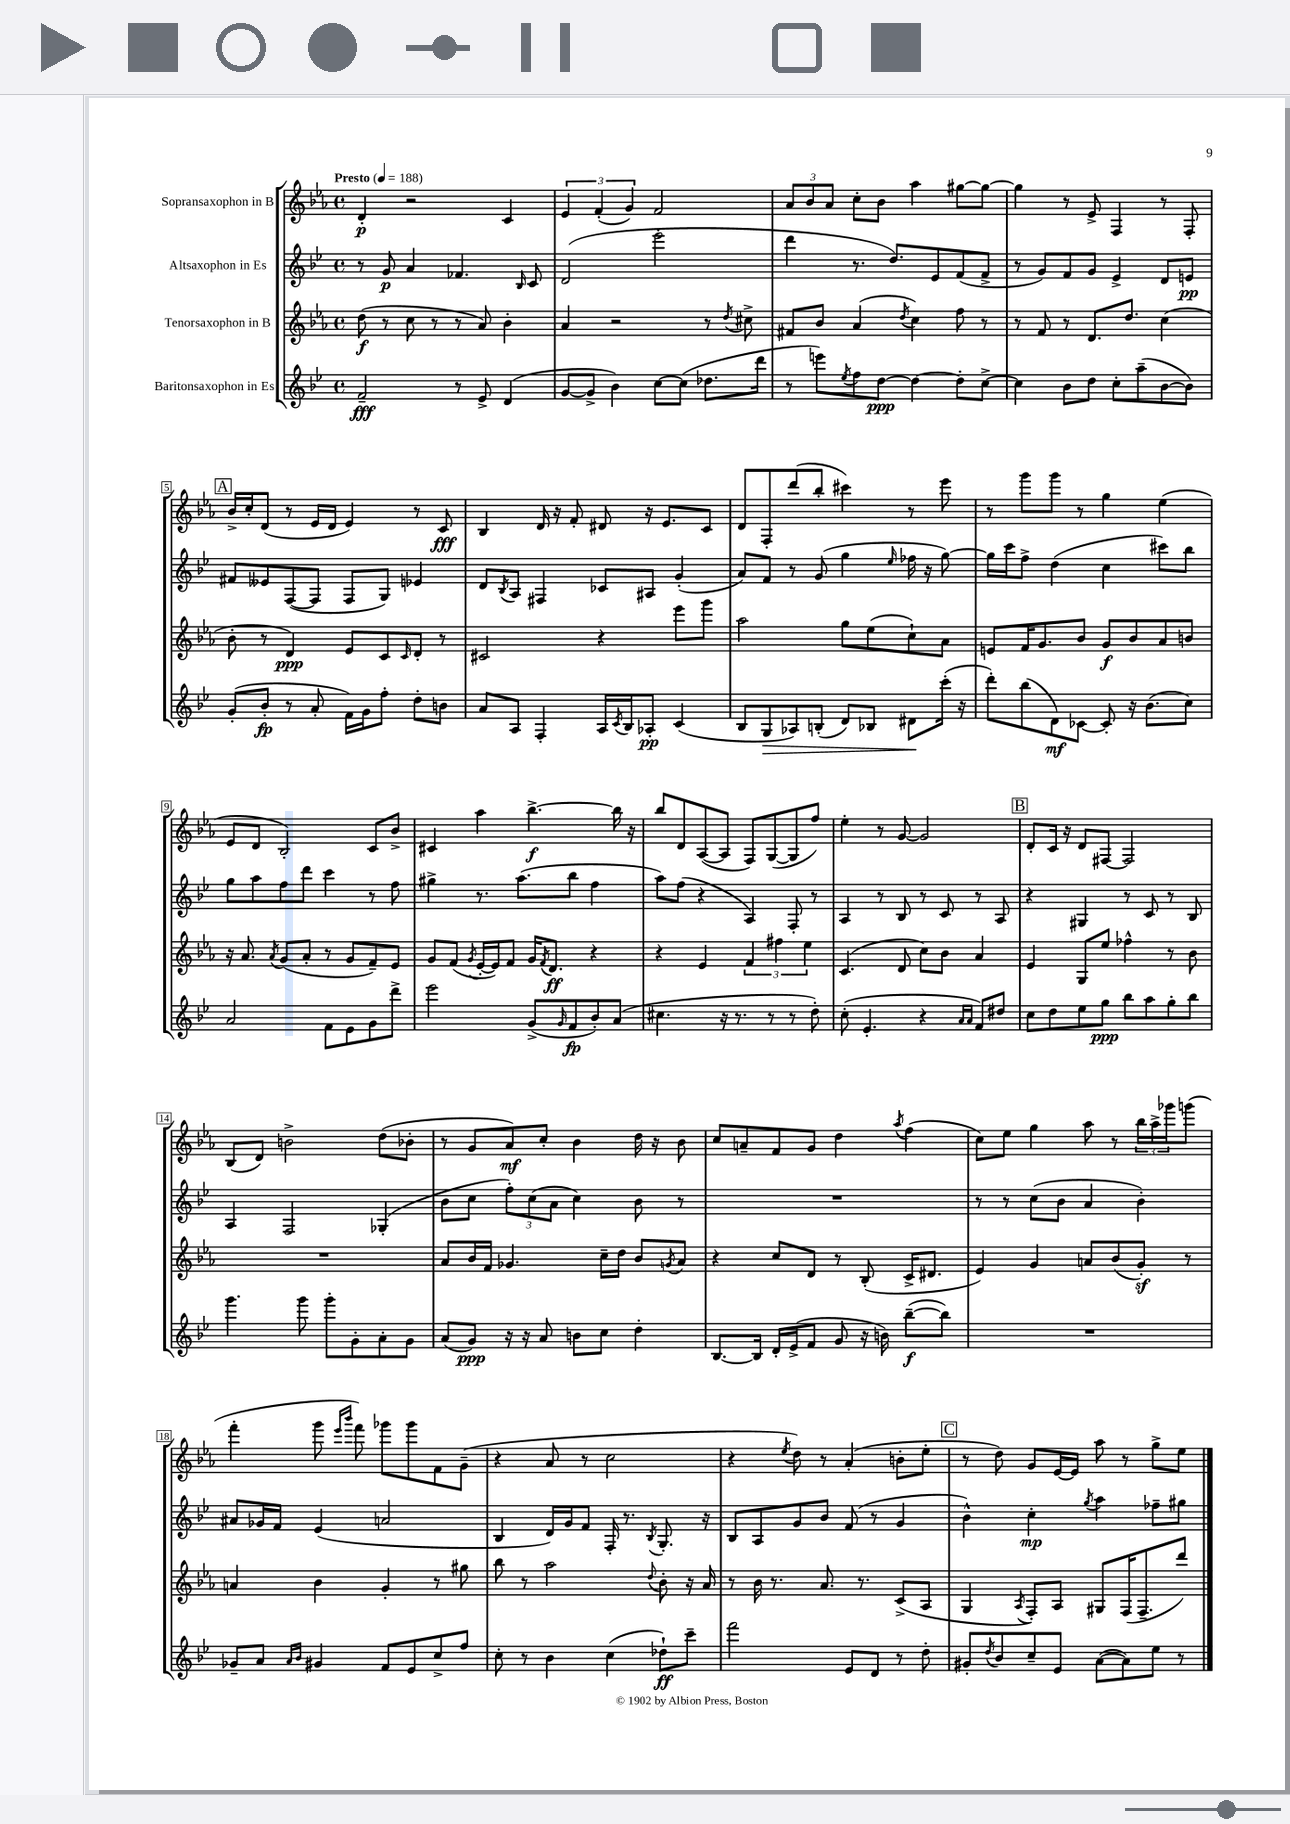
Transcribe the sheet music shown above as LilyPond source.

<<
\new StaffGroup <<
\new Staff = "s0" \with { instrumentName = "Sopransaxophon in B" } {
    \clef treble \key ees \major \defaultTimeSignature \time 4/4 \tempo "Presto" 4 = 188
    d'4-.\p r2 c'4 |
    \tuplet 3/2 { ees'4 f'4-.( g'4) } f'2 |
    \tuplet 3/2 { aes'8 bes'8 aes'8 } c''8-. bes'8 aes''4 gis''8~ gis''8~ |
    gis''4 r8 ees'8-> f4 r8 f8-. |
    \mark \markup { \box "A" } bes'16-> c''16-. d'8( r8 ees'16 d'16 ees'4) r8 c'8\fff |
    bes4 d'16 r16 f'8-. dis'8 r16 ees'8. c'8 |
    d'8 f8-. d'''8( bes''8-. cis'''4) r8 ees'''8 |
    r8 g'''8 g'''8 r8 g''4 ees''4( |
    ees'8 d'8 bes2-.) c'8 bes'8-> |
    cis'4 aes''4 bes''4.~->\f bes''16 r16 |
    bes''8 d'8 aes8~( aes8 f8) g8~( g8 f''8) |
    ees''4-. r8 g'8~ g'2 |
    \mark \markup { \box "B" } d'8-. c'16 r16 d'8 fis8~ fis2 |
    bes8( d'8) b'2-> d''8( bes'8-. |
    r8 g'8 aes'8\mf) c''8-. bes'4 d''16 r16 bes'8 |
    c''8 a'8-- f'8 g'8 d''4 \acciaccatura { aes''8 } f''4( |
    c''8) ees''8 g''4 aes''8 r8 \tuplet 3/2 { bes''16 aes''16-> ges'''16 } g'''8( |
    f'''4-. g'''8 \grace { ees'''16 bes'''16 } f'''8) ges'''8 ges'''8 f'8 g'8--( |
    r4 aes'8 r8 c''2 |
    r4 \acciaccatura { ees''8 } d''8) r8 aes'4-.( b'8-. ees''8-. |
    \mark \markup { \box "C" } r8 d''8) g'8 ees'16~ ees'16 aes''8 r8 g''8-> ees''8 \bar "|." |
}
\new Staff = "s1" \with { instrumentName = "Altsaxophon in Es" } {
    \clef treble \key bes \major \defaultTimeSignature \time 4/4
    r8 g'8\p a'4 fes'4. \grace { bes16 } c'8 |
    d'2( ees'''2-. |
    d'''4 r8. d''8.) ees'8 f'8( f'8-> |
    r8 g'8) f'8 g'8 ees'4-> d'8 e'8\pp |
    \mark \markup { \box "A" } fis'8 eeses'8 f8~( f8 f8 g8) ees'4 |
    d'8 \acciaccatura { bes8 } a8 fis4 ces'8 ais8 g'4-.( |
    a'8) f'8 r8 g'8( g''4 \grace { ees''16 } fes''16 r16 g''8~) |
    g''16 c'''16 f''8-> d''4( c''4 cis'''8) bes''8 |
    g''8 a''8 f''8 d'''8 c'''4 r8 f''8 |
    gis''4-> r8. a''8.( bes''8 f''4 |
    a''8) f''8( r4 a4) f8-. r8 |
    a4 r8 bes8 r8 c'8 r8 a8 |
    \mark \markup { \box "B" } r4 gis4 r8 c'8 r8 bes8 |
    a4 f2 ges4-.( |
    bes'8 c''8 \tuplet 3/2 { f''8-.) c''8( a'8 } c''4) bes'8 r8 |
    R1 |
    r8 r8 c''8( bes'8 a'4 bes'4-.) |
    ais'8 ges'16 f'16 ees'4( a'2 |
    bes4 d'16) g'16 f'8 f16-. r8. \acciaccatura { bes8 } g8.-. r16 |
    bes8 a8 g'8 bes'8 f'8( r8 g'4 |
    \mark \markup { \box "C" } bes'4-^) c''4-.\mp \acciaccatura { g''8 } a''4 fes''8-- gis''8 \bar "|." |
}
\new Staff = "s2" \with { instrumentName = "Tenorsaxophon in B" } {
    \clef treble \key ees \major \defaultTimeSignature \time 4/4
    d''8\f( r8 c''8 r8 r8 aes'8) bes'4-. |
    aes'4 r2 r8 \acciaccatura { d''8 } cis''8-> |
    fis'8 bes'8 aes'4( \acciaccatura { d''8 } c''4) f''8 r8 |
    r8 f'8 r8 d'8. d''8. c''4( |
    \mark \markup { \box "A" } bes'8-. r8 d'4\ppp) ees'8 c'8 \grace { c'16 } d'8-. r8 |
    cis'2 r4 ees'''8 g'''8 |
    aes''2 g''8 ees''8( c''8-!) aes'8 |
    e'8 f'16 g'8. bes'8 g'8\f bes'8 aes'8 b'8 |
    r16 aes'8. \acciaccatura { aes'8 } g'8( aes'8-. r8 g'8 f'8--) ees'8 |
    g'8 f'8( \acciaccatura { g'8 } ees'16~-. ees'16) f'8 g'16 \acciaccatura { f'8 } d'8.\ff r4 |
    r4 ees'4 \tuplet 3/2 { f'4 fis''4 ees''4 } |
    c'4.( d'8 c''8) bes'8 aes'4 |
    \mark \markup { \box "B" } ees'4 g8 ees''8 fes''4-^ r8 bes'8 |
    R1 |
    aes'8 bes'16 f'16 ges'4. c''16-- d''16 bes'8 \acciaccatura { g'8 } aes'8 |
    r4 c''8 d'8 r8 bes8-.( c'16-> dis'8. |
    ees'4) g'4 a'8 bes'8( g'8-.\sf) r8 |
    a'4 bes'4 g'4-. r8 gis''8 |
    bes''8 r8 aes''2 \appoggiatura { d''8 } bes'8-. r16 aes'16 |
    r8 bes'16 r8. aes'8. r8. c'8->( aes8 |
    \mark \markup { \box "C" } g4 \acciaccatura { aes8 } f8-.) aes8 gis8 f16( f8.-- d'''8) \bar "|." |
}
\new Staff = "s3" \with { instrumentName = "Baritonsaxophon in Es" } {
    \clef treble \key bes \major \defaultTimeSignature \time 4/4
    f'2--\fff r8 ees'8-> d'4( |
    g'8~ g'8-> bes'4) c''8~ c''8( des''8. d'''16 |
    r8 e'''8) \acciaccatura { ees''8 } f''8 d''8~\ppp d''4~ d''8-. c''8~-> |
    c''4 bes'8 d''8 c''8-. a''8--( bes'8~ bes'8) |
    \mark \markup { \box "A" } g'8-.( bes'8-.\fp r8 a'8-. f'16) g'16 f''8-. d''8-. b'8 |
    a'8 a8 f4-. a16 \acciaccatura { c'8 } bes16 aes8-.\pp c'4( |
    bes8 g8\> aes8) b8-.( d'8) bes8 dis'8\! c'''16-.( r16 |
    d'''8-.) bes''8( d'8\mf) ces'8~ ces'8-. r16 bes'8.( c''8) |
    a'2 f'8 ees'8 g'8 d'''8-> |
    ees'''2 g'8->( \grace { g'16 } f'8\fp bes'8-.) a'8( |
    cis''4. r16 r8. r8 r8 d''8-.) |
    c''8-.( ees'4.-. r4 \grace { a'16 a'16 } f'8) dis''8 |
    \mark \markup { \box "B" } c''8 d''8 ees''8 g''8\ppp bes''8 a''8 g''8-. bes''8 |
    g'''4. g'''8 g'''8-. g'8-. a'8-. g'8 |
    a'8( g'8\ppp) r16 r16 a'8 b'8 c''8 d''4-. |
    bes8.~ bes16 d'16-. ees'16->( f'8 g'8 r16 b'16) bes''8~--\f( bes''8) |
    R1 |
    ges'8-- a'8 \grace { a'16 bes'16 } gis'4 f'8 ees'8 c''8-> f''8 |
    c''8-. r8 bes'4 c''4( des''8-!\ff) c'''8-- |
    f'''2 ees'8 d'8 r8 d''8-. |
    \mark \markup { \box "C" } gis'8-. \acciaccatura { d''8 } bes'8 c''8-- ees'8 a'8~( a'8) ees''8 r8 \bar "|." |
}
>>
>>
\layout { \context { \Score \override BarNumber.stencil = #(make-stencil-boxer 0.1 0.3 ly:text-interface::print) } }
